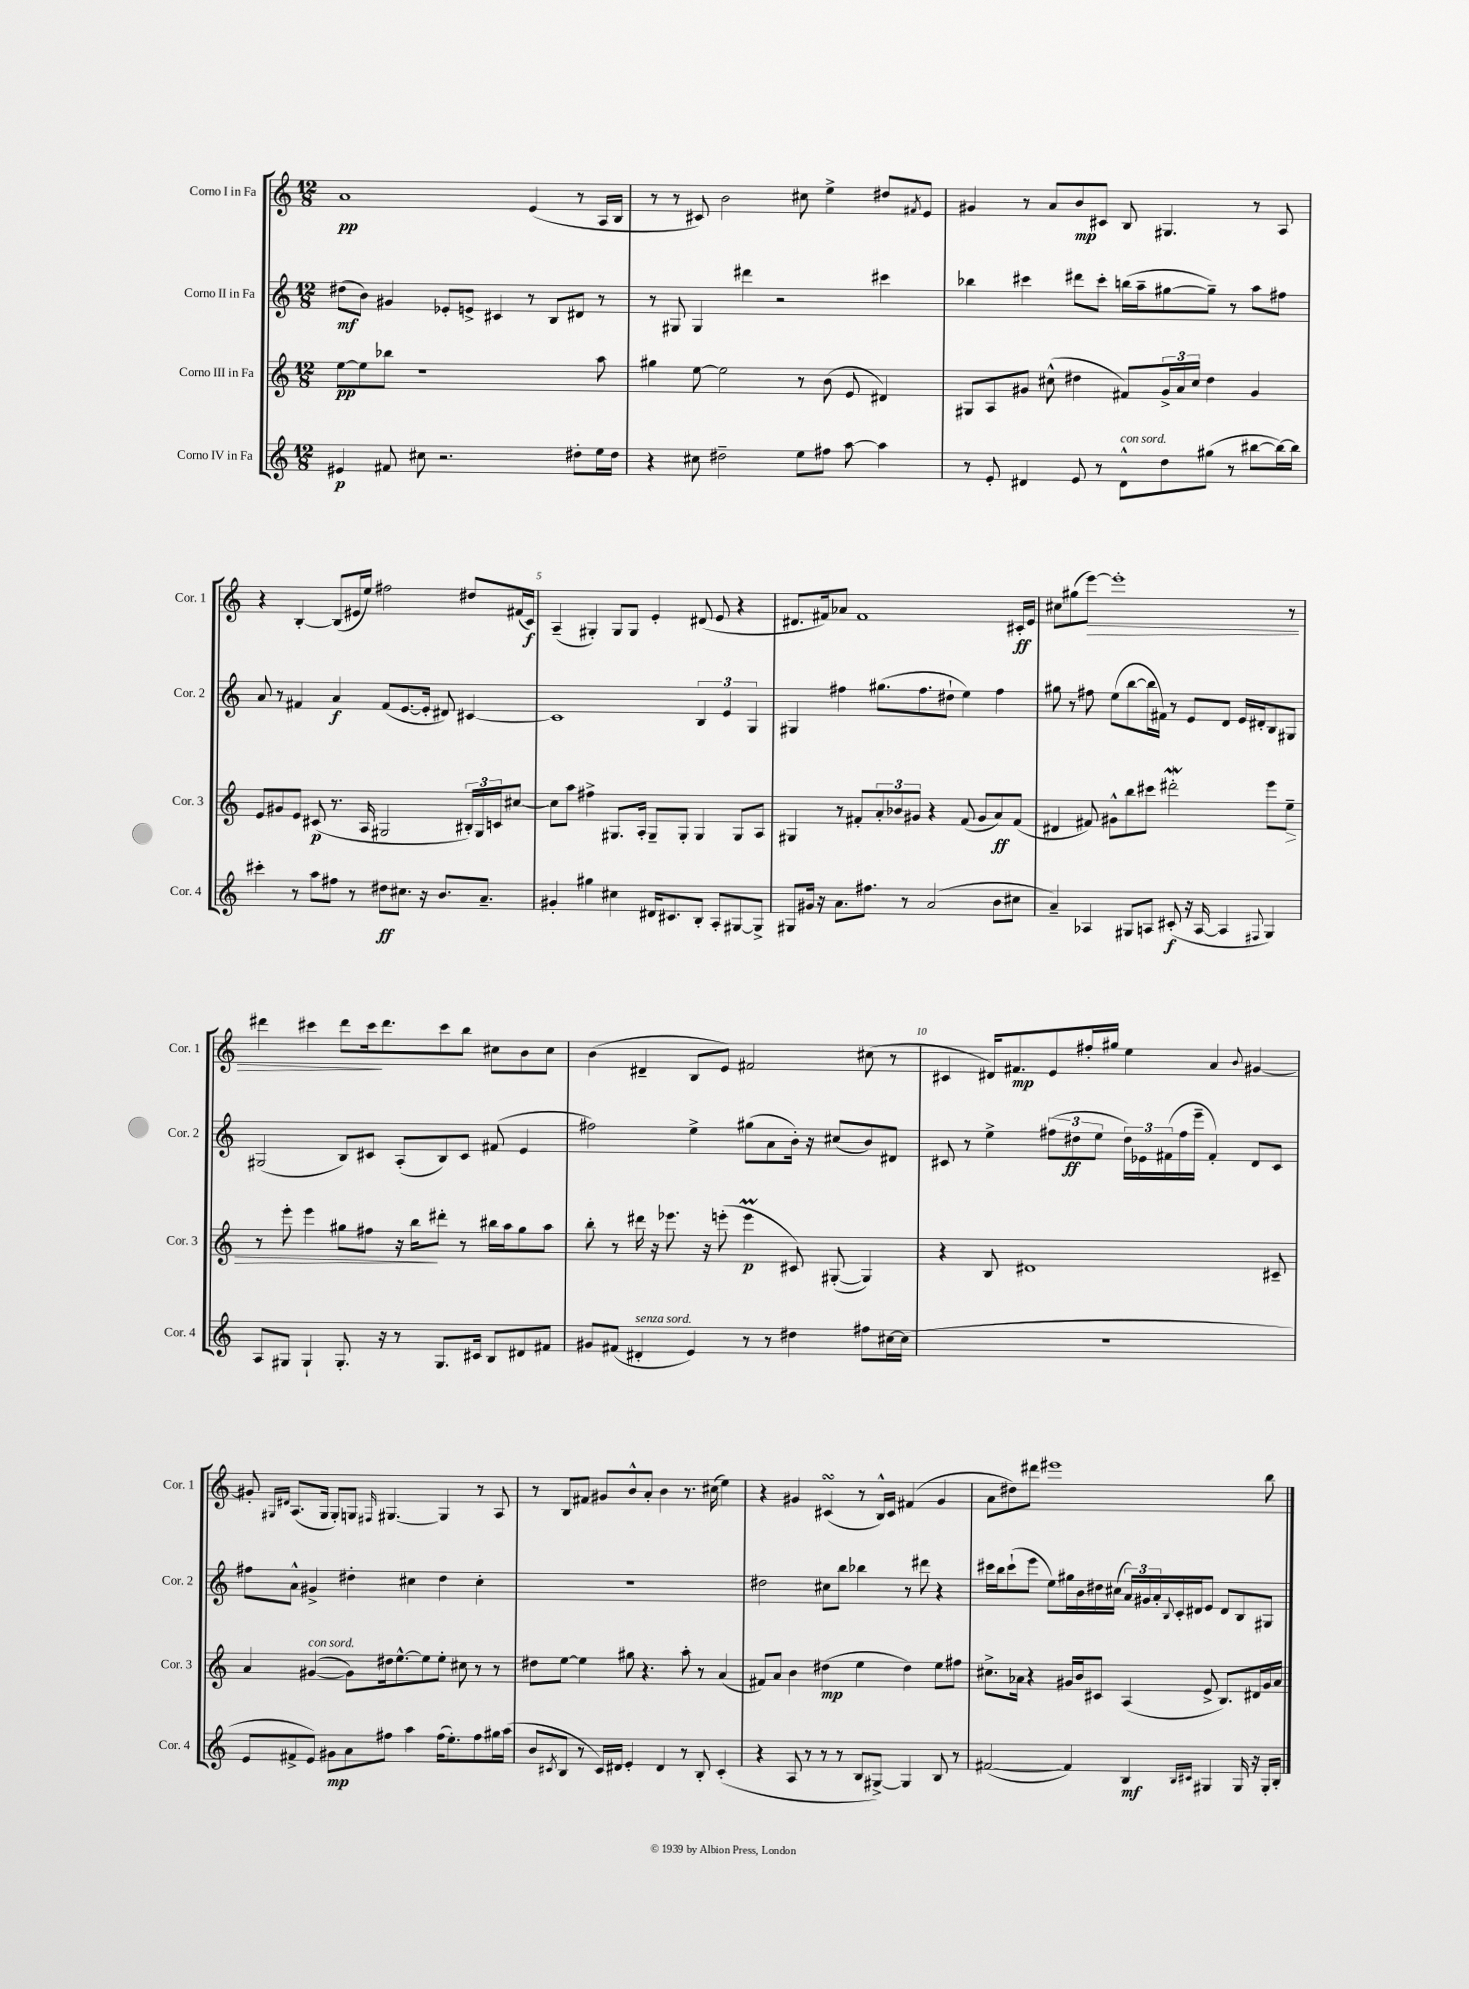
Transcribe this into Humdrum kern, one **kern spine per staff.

**kern	**kern	**kern	**kern
*staff4	*staff3	*staff2	*staff1
*clefG2	*clefG2	*clefG2	*clefG2
*k[]	*k[]	*k[]	*k[]
*M12/8	*M12/8	*M12/8	*M12/8
4e#	[8ee	(8dd#	1a
.	8ee]	8b)	.
8f#	8bb-	4g#	.
8cc#	1r	.	.
2.r	.	8e-'	.
.	.	8e^	.
.	.	4c#	.
.	.	8r	(4e
.	.	8B	.
8dd#'	.	8d#	8r
16ee	8aa	8r	16A
16dd#	.	.	16B
=	=	=	=
4r	4gg#	8r	8r
.	.	8G#	8r
8cc#	[8ee	4G#	8c#)
2dd#~	2ee]	.	2b
.	.	4ddd#	.
.	.	2r	.
8ee	8r	.	8cc#
8ff#	(8b	.	4ee^
[8aa	8e	.	.
4aa]	4d#)	4ccc#	8dd#
.	.	.	8qf#
.	.	.	8e
=	=	=	=
8r	8G#	4bb-	4g#
8e'	8A	.	.
4d#	8g#	4ccc#	8r
.	(8cc#^^	.	8a
8e	4dd#	8ddd#	8b
8r	.	8ccc#'	8c#
8d#^^	8f#)	(16bb	8B
.	.	16aa~	.
8dd	24g#^	[8gg#	4.G#
.	24a	.	.
.	24cc#	.	.
(8gg#	4dd#	8gg#~])	.
8r	.	8r	.
[8bb#	4g#	8aa	8r
16bb#_)	.	8ff#	8A
16bb#]	.	.	.
=	=	=	=
4ccc#'	8e	8a	4r
.	8g#	8r	.
8r	8e	4f#	[4B'
8aa	(8c#	.	.
8ff#	8.r	4a	(8B]
8r	.	.	16e#
.	16A	.	16ee)
8dd#	2G#	(8f#	2ff#
8.cc#	.	[8.e	.
16r	.	16e']	.
8.b	.	8d#)	.
.	24B#')	[4c#	8dd#
.	24G#	.	.
8.a~	.	.	.
.	24c	.	.
.	[8cc#	.	(16f#
.	.	.	16c)
=	=	=	=
4g#'	8cc#]	1c#]	(4A~
.	8aa	.	.
4gg#	4ff#^	.	4G#')
4cc#	8.G#	.	8G#
.	.	.	8G#
.	16A'	.	.
16d#	8G#~	.	4e'
8.c#	.	.	.
.	8G#'	.	.
8B'	4G#	6B	(8d#
8A'	.	.	8e
.	.	6e	.
[8G#	8G#	.	4r
.	.	6G	.
8G#^]	8A	.	.
=	=	=	=
8G#	4G#	4G#	8.d#
16g#	.	.	.
16r	.	.	16f#)
8.a	8r	4ff#	8a-
.	8f#'	.	1f#
8.ff#	.	.	.
.	12a'	(8.gg#	.
.	12b-	.	.
8r	.	.	.
.	12g#	.	.
.	.	8.ff#	.
(2a	4r	.	.
.	.	8dd#`	.
.	(8f#	4ee)	.
.	8g#	.	.
8b	8a)	4ff#	.
8cc#	(8f#	.	16c#'
.	.	.	16e
=	=	=	=
4a~)	4d#	8gg#	8cc#
.	.	8r	(8gg#
4A-	8f#)	8ff#	[8eee)
.	8g#^^	(8ee	1eee']
8G#	8bb	[8bb	.
8A	8ccc#	16bb]	.
.	.	16f#)	.
(8c#'	2ddd#'	8r	.
16r	.	8e	.
[16A	.	.	.
4A]	.	8d	.
.	.	16e	.
.	.	16d#'	.
8qqF#	.	.	.
4G#)	8eee	8B	.
.	8ee~	8G#	8r
=	=	=	=
8A	8r	(2G#	4ddd#
8G#	8eee'	.	.
4G#`	4eee	.	4ccc#
8.G#'	8gg#	8B)	8ddd#
.	8ff#	8c#	16ccc#
16r	.	.	8.ddd#
8r	16r	(8A'	.
.	16bb	.	.
8.G#	8ddd#'	8B)	8ccc#
.	8r	8c#	8bb
16c#	.	.	.
8B	16bb#	(8f#	8cc#
.	16aa	.	.
8d#	8gg#	4e	8b
8f#	8aa	.	8cc#
=	=	=	=
8g#	8bb'	2ff#)	(4b
(8f#	8r	.	.
4d#'	16ddd#	.	4d#~
.	16r	.	.
.	8.eee-	.	.
4e)	.	4ee^	8B
.	16r	.	.
.	(8eee'	.	8e)
8r	4eee	(8gg#	2f#
8r	.	8a	.
4dd#	8c#)	16b')	.
.	.	16r	.
.	([8G#'	(8cc#	.
8ff#	4G#])	8b)	(8cc#
[16cc#	.	8d#	8r
(16cc#]	.	.	.
=	=	=	=
1.r	4r	8c#	4c#
.	.	8r	.
.	8B	4ee^	16d#)
.	.	.	8.f#
.	1d#	.	.
.	.	(12ff#	8e
.	.	12dd#	.
.	.	.	16ff#'
.	.	12ee	.
.	.	.	16gg#
.	.	24dd#)	4ee
.	.	24e-	.
.	.	(24f#	.
.	.	16ff#	.
.	.	16eee~	.
.	.	4f#')	4a
.	.	.	8qqb
.	.	8d	[4g#
.	8c#~	8c#	.
=	=	=	=
8e	4a	8ff#	8g#']
.	.	.	16qqG#
.	.	.	16qqd#
8f#^	.	8a^^	(8.A
8e)	([4g#	4g#^	.
.	.	.	16G#
8g#	.	.	8G#')
8a	8g#])	4dd#'	8G
.	.	.	16qqF#
8ff#	16dd#	.	[4.G#
.	[8.ee^^	.	.
4aa	.	4cc#	.
.	8ee]	.	.
(16ff#	8ee'	4dd#	4G#]
8.ee')	.	.	.
.	8cc#	.	.
8ff#	8r	4cc#'	8r
16gg#	8r	.	8A
(16aa	.	.	.
=	=	=	=
8b	8dd#	1.r	8r
8qc#	.	.	.
8B	[8ee	.	8B
8r	4ee]	.	8f#
16c#)	.	.	8g#
16d#	.	.	.
4e'	8gg#	.	8b^^
.	4.r	.	8a'
4d#	.	.	4b
8r	8aa'	.	8.r
8B'	8r	.	.
.	.	.	(16cc#
(4c#'	(4a	.	4ee)
=	=	=	=
4r	8f#)	2dd#	4r
.	8a	.	.
8A	4b	.	4g#
8r	.	.	.
8r	(4dd#	8cc#	(4c#
8r	.	8bb	.
8B	4ee	4bb-	8r
[8G#^)	.	.	16B^^)
.	.	.	16c#
4G#]	4dd#)	8r	(4f#
.	.	8ddd#	.
8B	8ee	4r	4g#
8r	8ff#	.	.
=	=	=	=
([2f#	8.cc#^	16ccc#	8a
.	.	16bb	.
.	.	(8ccc#`	8dd#)
.	16a-	.	.
.	4r	8eee	8ddd#
.	.	8ee)	1eee#
4f#])	16g#	16gg#	.
.	16b	16b	.
.	8c#	16dd#	.
.	.	(16cc#	.
4B	(4A	24a)	.
.	.	24g#	.
.	.	24a'	.
.	.	8qqB	.
.	.	16c'	.
.	.	16d#	.
16qqB	.	.	.
16qqc#	.	.	.
4G#	8e^	8e	.
.	8.B)	8d#	.
16G#	.	8B	.
16r	16d#	.	.
16G#'	16g#	8G#	8bb
16B'	16a-	.	.
==	==	==	==
*-	*-	*-	*-
